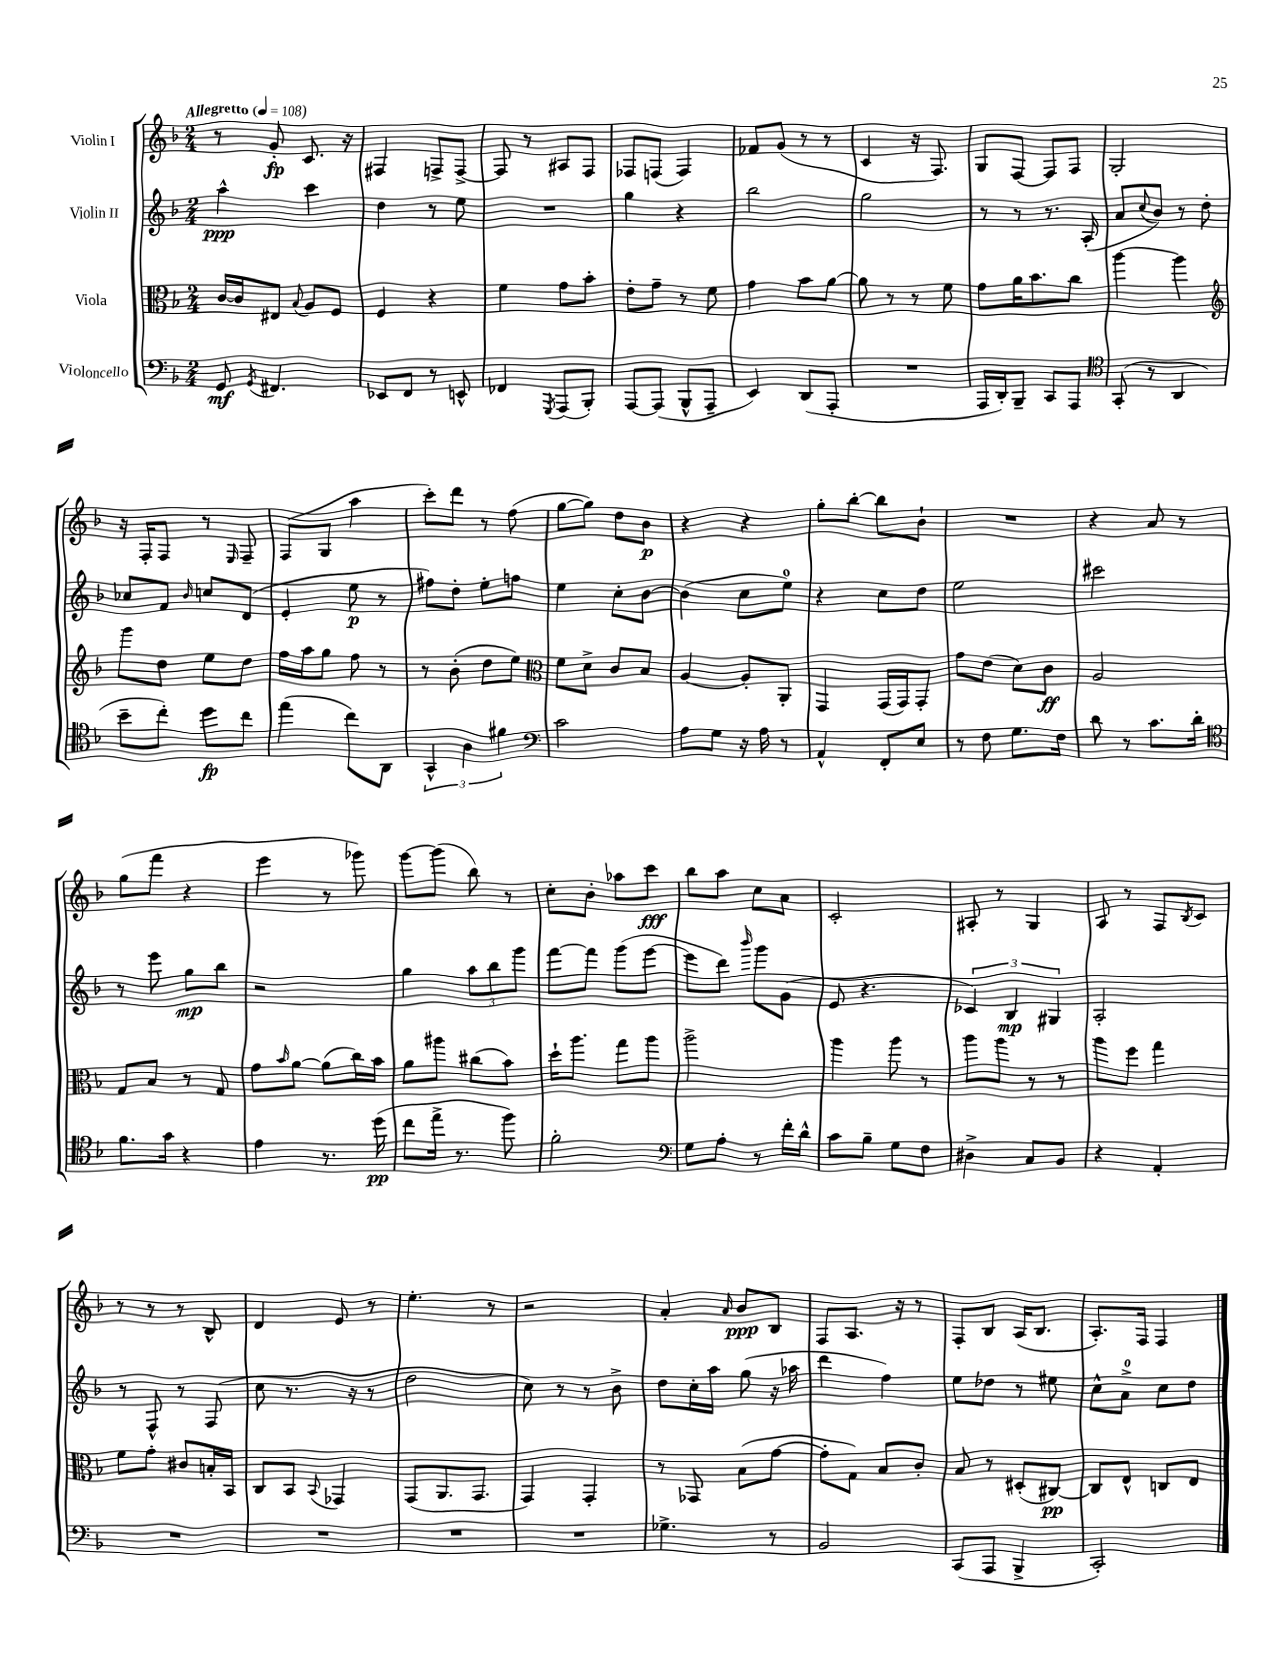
<<
\new StaffGroup <<
\new Staff = "s0" \with { instrumentName = "Violin I" } {
    \clef treble \key f \major \numericTimeSignature \time 2/4 \tempo "Allegretto" 4 = 108
    r8 g'8-.\fp c'8. r16 |
    fis4 f8-> f8~-> |
    f8 r8 ais8 f8 |
    fes8 f8( f4) |
    fes'8 g'8( r8 r8 |
    c'4 r16 f8.) |
    g8 f8~ f8 f8 |
    g2-. |
    r16 f16-. f8 r8 \grace { e16 } f8-- |
    f8( g8 a''4 |
    c'''8-.) d'''8 r8 f''8( |
    g''8~ g''8) d''8 bes'8\p |
    r4 r4 |
    g''8-. bes''8~-. bes''8 bes'8-! |
    R2 |
    r4 a'8 r8 |
    g''8( f'''8 r4 |
    e'''4 r8 ges'''8) |
    g'''8~ g'''8( bes''8) r8 |
    c''8-. bes'8-. aes''8 c'''8\fff |
    bes''8 a''8 c''8 a'8 |
    c'2-. |
    ais8-. r8 g4 |
    a8 r8 f8 \acciaccatura { bes8 } c'8 |
    r8 r8 r8 bes8-^ |
    d'4 e'8 r8 |
    e''4.-. r8 |
    r2 |
    a'4-. \grace { a'16 } bes'8\ppp bes8 |
    f8 a8. r16 r8 |
    f8-. bes8 a16( bes8. |
    a8.-.) f16 f4 \bar "|." |
}
\new Staff = "s1" \with { instrumentName = "Violin II" } {
    \clef treble \key f \major \numericTimeSignature \time 2/4
    a''4-^\ppp c'''4 |
    d''4 r8 e''8 |
    R2 |
    g''4 r4 |
    bes''2 |
    g''2 |
    r8 r8 r8. a16-.( |
    a'8 \appoggiatura { c''8 } bes'8) r8 d''8-. |
    ces''8 f'8 \grace { bes'16 } c''8 d'8( |
    e'4-. e''8\p r8 |
    fis''8) d''8-. e''8-. f''8 |
    e''4 c''8-. bes'8~ |
    bes'4( c''8 e''8-0) |
    r4 c''8 d''8 |
    e''2 |
    cis'''2 |
    r8 e'''8 g''8\mp bes''8 |
    r2 |
    g''4 \tuplet 3/2 { a''8 bes''8 g'''8 } |
    f'''8~ f'''8 g'''8( e'''8~ |
    e'''8 d'''8) \grace { bes'''16 } g'''8 g'8( |
    e'8 r4. |
    \tuplet 3/2 { ces'4) bes4\mp gis4 } |
    a2-. |
    r8 f8-^ r8 f8( |
    c''8 r8. r16 r8 |
    d''2 |
    c''8) r8 r8 bes'8-> |
    d''8 c''16-. a''16 g''8( r16 aes''16 |
    d'''4 f''4) |
    e''8 des''8 r8 eis''8 |
    c''8-^ a'8-0-> c''8 d''8 \bar "|." |
}
\new Staff = "s2" \with { instrumentName = "Viola" } {
    \clef alto \key f \major \numericTimeSignature \time 2/4
    c'16~ c'16 eis8 \appoggiatura { bes8 } a8 f8 |
    f4 r4 |
    f'4 g'8 bes'8-. |
    e'8-. g'8-- r8 f'8 |
    g'4 bes'8 a'8~ |
    a'8 r8 r8 f'8 |
    g'8 a'16 bes'8. c''8 |
    a''4~ a''4 |
    \clef treble g'''8 d''8 e''8 d''8 |
    f''16 a''16 g''8 f''8 r8 |
    r8 bes'8-.( d''8 e''8) |
    \clef alto f'8 d'8-> c'8 bes8 |
    a4~ a8-. a,8-. |
    g,4 g,16( g,16) g,8-. |
    g'8 e'8( d'8) c'8\ff |
    a2 |
    g8 bes8 r8 g8 |
    g'8 \grace { bes'16 } a'8~ a'8( c''16) bes'16 |
    a'8 ais''8 cis''8( bes'8) |
    d''16-! a''8. g''8 a''8 |
    a''2-> |
    a''4 a''8 r8 |
    a''8 a''8 r8 r8 |
    a''8 f''8 g''4 |
    f'8 g'8-. cis'8 b16-. bes,16 |
    c8 bes,8 \appoggiatura { bes,8 } ges,4 |
    g,8( a,8. g,8. |
    g,4) g,4-. |
    r8 ges,8 bes8( g'8~ |
    g'8-. g8) bes8 c'8-. |
    bes8 r8 dis8-.( cis8~\pp) |
    cis8 e8-^ c8 e8 \bar "|." |
}
\new Staff = "s3" \with { instrumentName = "Violoncello" } {
    \clef bass \key f \major \numericTimeSignature \time 2/4
    g,8\mf \acciaccatura { g,8 } fis,4. |
    ees,8 f,8 r8 e,8-^ |
    fes,4 \acciaccatura { g,,8 } a,,8( bes,,8-.) |
    a,,8~ a,,8( bes,,8-^ a,,8-- |
    e,4) d,8( a,,8-. |
    R2 |
    a,,16 d,16-.) bes,,8-- c,8 a,,8 |
    \clef tenor g,8-.( r8 a,4 |
    bes'8-- c''8-.) d''8\fp c''8 |
    e''4( c''8) a,8 |
    \tuplet 3/2 { g,4-^ a4 fis'4 } |
    \clef bass c'2 |
    a8 g8 r16 a16 r8 |
    a,4-^ f,8-. e8 |
    r8 f8 g8. f16 |
    d'8 r8 c'8. d'16-. |
    \clef tenor f'8. g'16 r4 |
    e'4 r8. d''16\pp( |
    c''8 e''16-> r8. f''8) |
    f'2-. |
    \clef bass g8 a8-. r8 f'16-. d'16-^ |
    c'8 bes8-- g8 f8 |
    dis4-> c8 bes,8 |
    r4 a,4-. |
    R2 |
    R2 |
    R2 |
    R2 |
    ges4.-> r8 |
    bes,2 |
    c,8( a,,8 bes,,4-> |
    c,2-.) \bar "|." |
}
>>
>>
\layout { \context { \Score \remove "Bar_number_engraver" } }
